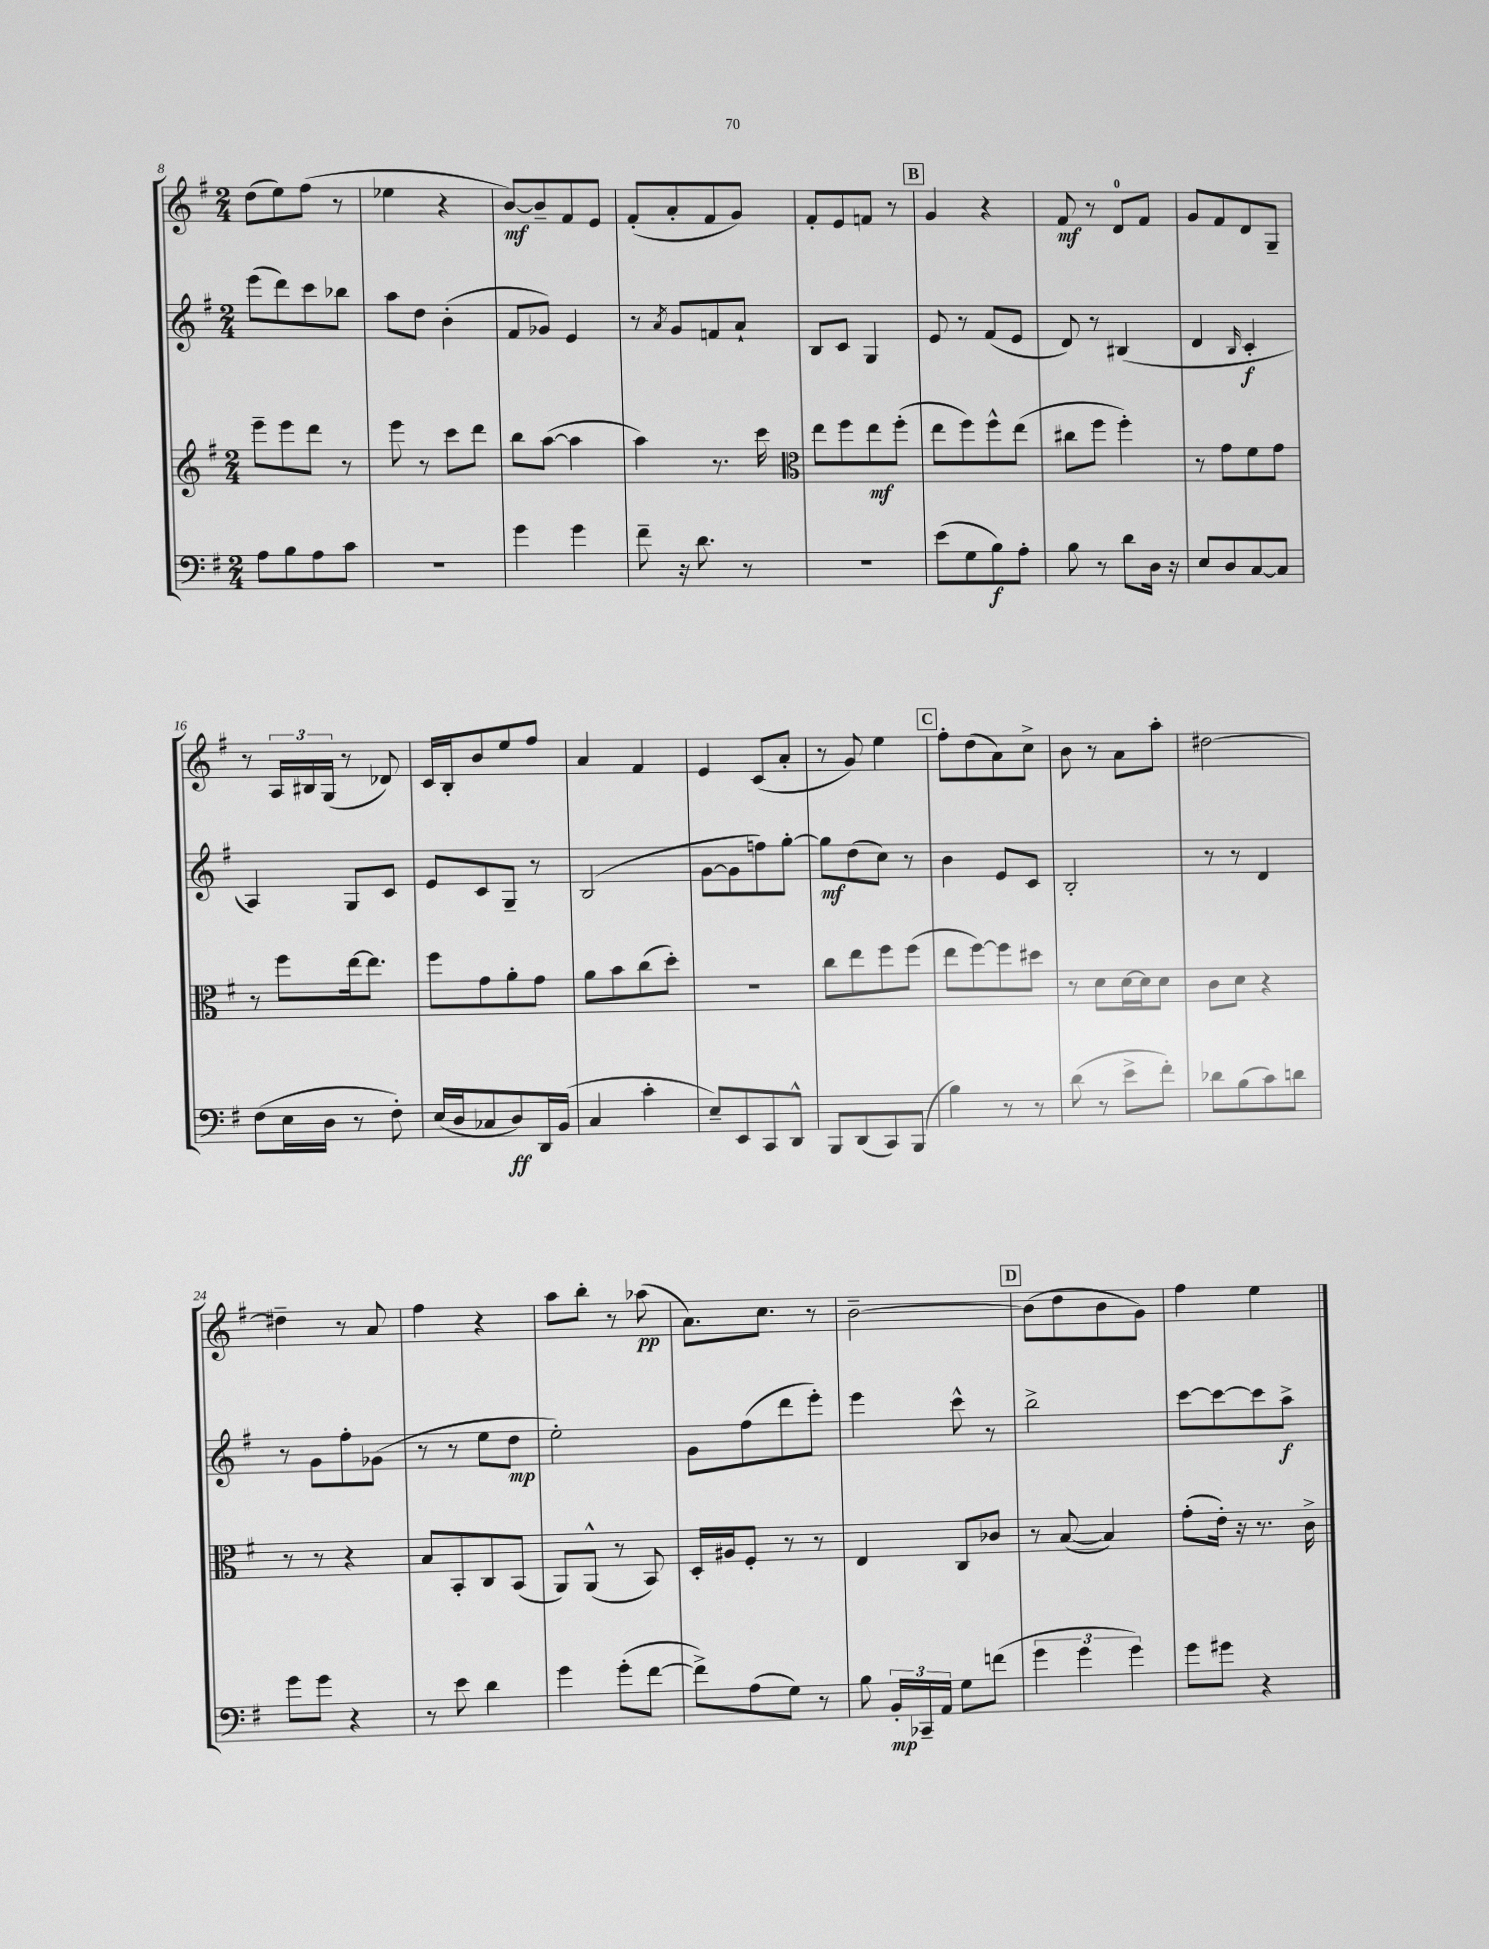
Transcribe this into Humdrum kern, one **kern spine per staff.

**kern	**dynam	**kern	**dynam	**kern	**dynam	**kern	**dynam
*part4	*part4	*part3	*part3	*part2	*part2	*part1	*part1
*staff4	*staff4	*staff3	*staff3	*staff2	*staff2	*staff1	*staff1
*clefF4	*	*clefG2	*	*clefG2	*	*clefG2	*
*k[f#]	*	*k[f#]	*	*k[f#]	*	*k[f#]	*
*M2/4	*	*M2/4	*	*M2/4	*	*M2/4	*
=8	=8	=8	=8	=8	=8	=8	=8
8A\L	.	8eee~\L	.	(8eee\L	.	(8dd\L	.
8B\	.	8eee\	.	8ddd\)	.	8ee\)	.
8A\	.	8ddd\J	.	8ccc\	.	(8ff#\J	.
8c\J	.	8r	.	8bb-X\J	.	8r	.
=9	=9	=9	=9	=9	=9	=9	=9
2r	.	8eee\	.	8aa\L	.	4ee-X\	.
.	.	8r	.	8dd\J	.	.	.
.	.	8ccc\L	.	(4b'\	.	4r	.
.	.	8ddd\J	.	.	.	.	.
=10	=10	=10	=10	=10	=10	=10	=10
4g\	.	8bb\L	.	8f#/L	.	[8b/L)	mf
.	.	([8aa\J	.	8g-X/J)	.	8b~/]	.
4g\	.	4aa\]	.	4e/	.	8f#/	.
.	.	.	.	.	.	8e/J	.
=11	=11	=11	=11	=11	=11	=11	=11
8f#~\	.	4aa\)	.	8r	.	(8f#'/L	.
.	.	.	.	8qa/	.	.	.
16r	.	.	.	8g/L	.	8a'/	.
8.d\	.	.	.	.	.	.	.
.	.	8.r	.	8fn/	.	8f#/	.
8r	.	.	.	8a`/J	.	8g/J)	.
.	.	16ccc\	.	.	.	.	.
=12	=12	=12	=12	=12	=12	=12	=12
*	*	*clefC3	*	*	*	*	*
2r	.	8ee\L	.	8B/L	.	8f#'/L	.
.	.	8ff#\	.	8c/J	.	8e/	.
.	.	8ee\	mf	4G/	.	8fn/J	.
.	.	(8ff#'\J	.	.	.	8r	.
!!LO:REH:place=s1:t=B
=13	=13	=13	=13	=13	=13	=13	=13
(8e\L	.	8ee\L	.	8e/	.	4g/	.
8G\	.	8ff#\)	.	8r	.	.	.
8B\)	f	8ff#^^\	.	(8f#/L	.	4r	.
8A'\J	.	(8ee\J	.	8e/J	.	.	.
=14	=14	=14	=14	=14	=14	=14	=14
8B\	.	8cc#X\L	.	8d/)	.	8f#/	mf
8r	.	8ff#\J	.	8r	.	8r	.
8d\L	.	4ff#'\)	.	(4B#X/	.	8d/L	.
16D\Jk	.	.	.	.	.	8f#/J	.
16r	.	.	.	.	.	.	.
=15	=15	=15	=15	=15	=15	=15	=15
8E/L	.	8r	.	4d/	.	8g/L	.
8D/	.	8g\L	.	.	.	8f#/	.
.	.	.	.	16qqB/	.	.	.
[8C/	.	8f#\	.	4c'/	f	8d/	.
8C/J]	.	8g\J	.	.	.	8G~/J	.
!!LO:LB:g=z
=16	=16	=16	=16	=16	=16	=16	=16
(8F#\L	.	8r	.	4A/)	.	8r	.
16E\L	.	8ff#\L	.	.	.	24A/LL	.
.	.	.	.	.	.	24B#X/	.
16D\JJ	.	.	.	.	.	.	.
.	.	.	.	.	.	(24G/JJ	.
8r	.	[16ee\k	.	8G/L	.	8r	.
.	.	8.ee\J]	.	.	.	.	.
8F#'\)	.	.	.	8c/J	.	8d-X/)	.
=17	=17	=17	=17	=17	=17	=17	=17
(16E/LL	.	8ff#\L	.	8e/L	.	16c/LL	.
16D/J	.	.	.	.	.	16B'/J	.
8C-X/	.	8g\	.	8c/	.	8b/	.
8D/)	ff	8a'\	.	8G~/J	.	8ee/	.
16DD/L	.	8g\J	.	8r	.	8ff#/J	.
(16BB/JJ	.	.	.	.	.	.	.
=18	=18	=18	=18	=18	=18	=18	=18
4C/	.	8a\L	.	(2B/	.	4a/	.
.	.	8b\	.	.	.	.	.
4c'\	.	(8cc\	.	.	.	4f#/	.
.	.	8dd'\J)	.	.	.	.	.
=19	=19	=19	=19	=19	=19	=19	=19
8E~/L)	.	2r	.	[8g\L	.	4e/	.
8EE/	.	.	.	8g\]	.	.	.
8CC/	.	.	.	8ffn\)	.	(8c/L	.
8DD^^/J	.	.	.	[8gg'\J	.	8a'/J	.
=20	=20	=20	=20	=20	=20	=20	=20
8BBB/L	.	8cc\L	.	8gg\L]	mf	8r	.
(8DD/	.	8ee\	.	(8dd\	.	8g/)	.
8CC/)	.	8ff#\	.	8cc\J)	.	4ee\	.
(8BBB/J	.	(8ff#\J	.	8r	.	.	.
!!LO:REH:place=s1:t=C
=21	=21	=21	=21	=21	=21	=21	=21
4B\)	.	8ee\L	.	4b\	.	8ff#'\L	.
.	.	[8ff#\)	.	.	.	(8dd\	.
8r	.	8ff#\]	.	8e/L	.	8a\)	.
8r	.	8dd#X\J	.	8c/J	.	8cc^\J	.
=22	=22	=22	=22	=22	=22	=22	=22
(8d\	.	8r	.	2B'/	.	8b\	.
8r	.	8d\L	.	.	.	8r	.
8e^\L	.	[16d\L	.	.	.	8a\L	.
.	.	16d\J]	.	.	.	.	.
8f#'\J)	.	8d\J	.	.	.	8aa'\J	.
=23	=23	=23	=23	=23	=23	=23	=23
8d-X\L	.	8c\L	.	8r	.	[2dd#X\	.
(8B\	.	8d\J	.	8r	.	.	.
8c\)	.	4r	.	4d/	.	.	.
8dn\J	.	.	.	.	.	.	.
!!LO:LB:g=z
=24	=24	=24	=24	=24	=24	=24	=24
8g\L	.	8r	.	8r	.	4dd#X~\]	.
8g\J	.	8r	.	8g\L	.	.	.
4r	.	4r	.	8ff#'\	.	8r	.
.	.	.	.	(8g-X\J	.	8a/	.
=25	=25	=25	=25	=25	=25	=25	=25
8r	.	8B/L	.	8r	.	4ff#\	.
8e\	.	8BB'/	.	8r	.	.	.
4d\	.	8C/	.	8ee\L	.	4r	.
.	.	(8BB/J	.	8dd\J	mp	.	.
=26	=26	=26	=26	=26	=26	=26	=26
4g\	.	8AA/L)	.	2ee'\)	.	8aa\L	.
.	.	(8AA^^/J	.	.	.	8bb'\J	.
(8g'\L	.	8r	.	.	.	8r	.
[8f#\J	.	8BB/)	.	.	.	(8aa-X\	pp
=27	=27	=27	=27	=27	=27	=27	=27
8f#^\L])	.	16D'/LL	.	8g\L	.	8.a\L)	.
.	.	16A#X/J	.	.	.	.	.
(8A\	.	8F#'/J	.	(8ff#\	.	.	.
.	.	.	.	.	.	8.cc\J	.
8G\J)	.	8r	.	8ddd\	.	.	.
8r	.	8r	.	8eee'\J)	.	8r	.
=28	=28	=28	=28	=28	=28	=28	=28
8B\	.	4E/	.	4eee\	.	[2b~\	.
24BB'/LL	mp	.	.	.	.	.	.
24CC-X~/	.	.	.	.	.	.	.
24AA/JJ	.	.	.	.	.	.	.
8G\L	.	8C/L	.	8ccc^^\	.	.	.
(8fn\J	.	8c-X/J	.	8r	.	.	.
!!LO:REH:place=s1:t=D
=29	=29	=29	=29	=29	=29	=29	=29
6g\	.	8r	.	2bb^\	.	(8b\L]	.
.	.	([8B/	.	.	.	8dd\	.
6g\	.	.	.	.	.	.	.
.	.	4B/])	.	.	.	8b\	.
6g\)	.	.	.	.	.	.	.
.	.	.	.	.	.	8g\J)	.
=30	=30	=30	=30	=30	=30	=30	=30
8g\L	.	(8g'\L	.	[8ccc\L	.	4ff#\	.
8g#X\J	.	16e'\Jk)	.	8ccc\_	.	.	.
.	.	16r	.	.	.	.	.
4r	.	8.r	.	8ccc\]	.	4ee\	.
.	.	.	.	8aa^\J	f	.	.
.	.	16c^\	.	.	.	.	.
==	==	==	==	==	==	==	==
*-	*-	*-	*-	*-	*-	*-	*-
